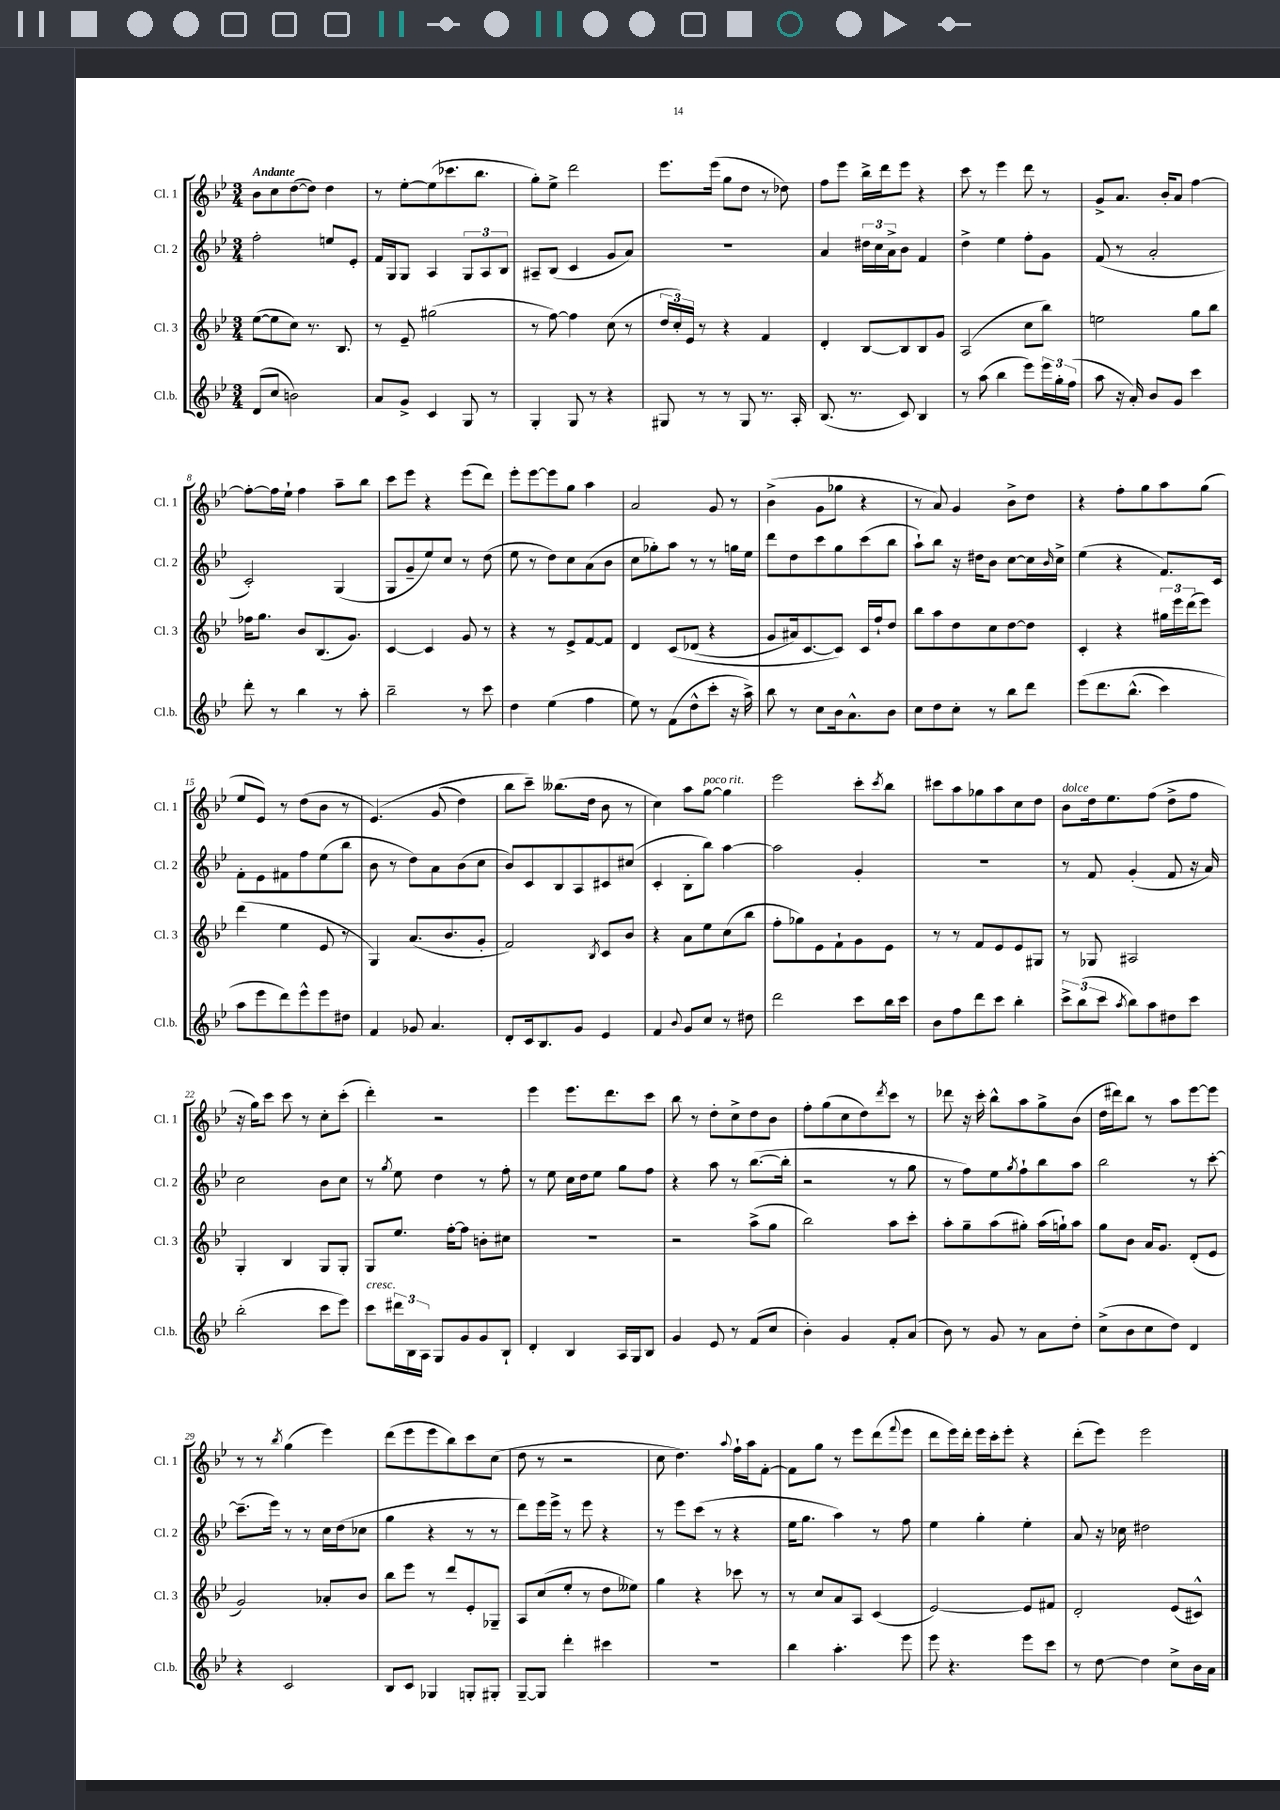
<<
\new StaffGroup <<
\new Staff = "s0" \with { instrumentName = "Cl. 1" shortInstrumentName = "Cl. 1" } {
    \clef treble \key bes \major \numericTimeSignature \time 3/4 \tempo "Andante"
    bes'8 c''8 d''8~( d''8) d''4 |
    r8 ees''8~-. ees''8( ces'''8. bes''8. |
    g''8-.) ees''8-> d'''2 |
    ees'''8. ees'''16( g''8 d''8 r8 des''8) |
    f''8 ees'''8 bes''16-> d'''16 ees'''8 r4 |
    c'''8 r8 ees'''4 d'''8 r8 |
    g'8-> a'8. bes'16-. a'8 f''4~ |
    f''8~-. f''16 ees''16-! f''4 a''8-- bes''8 |
    c'''8 ees'''8 r4 ees'''8( d'''8) |
    ees'''8-. ees'''8~ ees'''8 g''8 a''4 |
    a'2 g'8 r8 |
    bes'4->( g'8 ges''8 r4 |
    r8 a'8) g'4 bes'8-> d''8 |
    r4 f''8-. g''8 a''8 g''8( |
    ees''8 ees'8) r8 d''8( bes'8 r8 |
    ees'4.)\( g'8( d''4) |
    bes''8 c'''8--\) beses''8.( d''16 bes'8 r8 |
    c''4) a''8 g''8~^\markup { \italic "poco rit." } g''4 |
    ees'''2 c'''8-. \acciaccatura { c'''8 } bes''8 |
    cis'''8 a''8 ges''8 a''8 c''8 d''8 |
    bes'8^\markup { \italic "dolce" } d''16 ees''8. f''8( d''8-> f''8 |
    r16 g''16) c'''8 c'''8 r8 c''8-. c'''8-.( |
    d'''4-.) r2 |
    ees'''4 ees'''8. d'''8. c'''8 |
    bes''8 r8 d''8-. c''8-> d''8 bes'8 |
    f''8-. g''8( c''8 d''8) \acciaccatura { d'''8 } c'''8 r8 |
    des'''8 r16 c'''16-. bes''8-^ a''8 g''8-> bes'8( |
    d''16 dis'''16) bes''8 r8 a''8 ees'''8~ ees'''8 |
    r8 r8 \acciaccatura { bes''8 } g''4( ees'''4) |
    d'''8( ees'''8 ees'''8 bes''8) c'''8 c''8( |
    d''8 r8 r2 |
    c''8 d''4.) \appoggiatura { a''8 } f''16-! a''16 f'8~-. |
    f'8 g''8 r8 ees'''8 d'''8( \appoggiatura { f'''8 } ees'''8 |
    d'''8 ees'''16) d'''16-. ees'''16 c'''16-. ees'''8-. r4 |
    d'''8-.( ees'''8) ees'''2 \bar "|." |
}
\new Staff = "s1" \with { instrumentName = "Cl. 2" shortInstrumentName = "Cl. 2" } {
    \clef treble \key bes \major \numericTimeSignature \time 3/4
    f''2-. e''8 ees'8-. |
    f'16 g16 g8 a4 \tuplet 3/2 { g8 a8 bes8 } |
    ais8-- bes8( c'4 g'8 a'8) |
    R2. |
    a'4 \tuplet 3/2 { dis''16 c''16 a'16-> } bes'8 f'4 |
    d''4-> ees''4 f''8-. g'8 |
    f'8( r8 a'2-. |
    c'2-.) g4( |
    g8 g'8-- ees''8) c''8 r8 d''8( |
    ees''8 r8 d''8) c''8 a'8( bes'8 |
    c''8 ges''8-.) a''8 r8 r8 g''16 ees''16 |
    d'''8 d''8 c'''8 g''8 c'''8( bes''8 |
    a''8-!) bes''8 r16 dis''16 bes'8 c''8~ c''16 \grace { bes'16 } c''16-> |
    ees''4( r4 f'8.) c'16 |
    f'8-. ees'8 fis'8 f''8 ees''8( bes''8 |
    bes'8 r8 d''8) a'8 bes'8( c''8 |
    bes'8) c'8 bes8 a8 cis'8 cis''8( |
    c'4-. bes8-. bes''8) a''4~ |
    a''2 g'4-. |
    R2. |
    r8 f'8 g'4-.( f'8 r16 a'16) |
    c''2 bes'8 c''8 |
    r8 \acciaccatura { g''8 } ees''8 d''4 r8 f''8-. |
    r8 ees''8 c''16 d''16 ees''8 g''8 f''8 |
    r4 a''8 r8 bes''8.~( bes''16-. |
    r2 r8 g''8 |
    r8 f''8) ees''8 \acciaccatura { g''8 } f''8-! bes''8 a''8 |
    bes''2 r8 c'''8~-. |
    c'''8.--( ees'''16) r8 r8 c''16 d''16( ces''8 |
    g''4 r4 r8 r8 |
    d'''8) ees'''16 ees'''16-> r8 ees'''8 r4 |
    r8 ees'''8 c'''8( r8 r4 |
    ees''16 g''8. a''4) r8 f''8 |
    ees''4 g''4-. ees''4-. |
    a'8 r16 ces''16 dis''2 \bar "|." |
}
\new Staff = "s2" \with { instrumentName = "Cl. 3" shortInstrumentName = "Cl. 3" } {
    \clef treble \key bes \major \numericTimeSignature \time 3/4
    ees''8~( ees''8 c''8) r8. bes8. |
    r8 ees'8-- gis''2( |
    r8 f''8~) f''4 c''8( r8 |
    \tuplet 3/2 { d''16 c''16-.) ees'16 } r8 r4 f'4 |
    d'4-. bes8~ bes8 bes8 g'8 |
    a2( c''8 bes''8) |
    e''2 g''8 bes''8 |
    fes''16 g''8. bes'8 bes8.( g'8.) |
    c'4~ c'4 g'8 r8 |
    r4 r8 ees'8-> f'8~ f'8 |
    d'4 c'8\( des'8( r4 |
    g'8 ais'16) c'8.~ c'8\) c'16 f''16-! d''8 |
    bes''8 a''8 d''8 c''8 d''8~ d''8 |
    c'4-. r4 \tuplet 3/2 { gis''16 ees'''16 d'''16( } ees'''8) |
    d'''4( ees''4 ees'8 r8 |
    g4) a'8.( bes'8. g'8-. |
    f'2) \acciaccatura { bes8 } c'8 bes'8 |
    r4 a'8 ees''8 c''8( bes''8 |
    f''8-. ges''8) ees'8 f'8-! g'8 ees'8 |
    r8 r8 f'8 ees'8 ees'8 gis8 |
    r8 ges8 ais2 |
    g4-. bes4 g8 g8-. |
    g8 ees''8. f''16~-. f''8 b'8-. cis''8 |
    R2. |
    r2 a''8->( g''8 |
    bes''2) a''8 c'''8-. |
    a''8-. g''8-- a''8( gis''8-.) a''16( g''16-!) a''8 |
    g''8 bes'8 a'16 g'8. d'8-.( ees'8 |
    g'2) aes'8-. bes'8 |
    bes''8 ees'''8 r8 d'''8 ees'8-. ges8-- |
    a8 c''8( ees''8-. r8 d''8 eeses''8) |
    g''4 r4 ces'''8 r8 |
    r8 c''8 a'8 a8 c'4( |
    ees'2~) ees'8 fis'8 |
    d'2-. ees'8( cis'8-^) \bar "|." |
}
\new Staff = "s3" \with { instrumentName = "Cl.b." shortInstrumentName = "Cl.b." } {
    \clef treble \key bes \major \numericTimeSignature \time 3/4
    d'8( c''8 b'2) |
    a'8 g'8-> c'4 g8 r8 |
    g4-. g8 r8 r4 |
    gis8 r8 r8 gis8 r8. a16-. |
    bes8.( r8. c'8) bes4 |
    r8 a''8( bes''4 ees'''8) \tuplet 3/2 { ees'''16 g''16-. f''16( } |
    a''8 r16 a'16-.) bes'8 g'8 c'''4 |
    d'''8-. r8 bes''4 r8 a''8-. |
    bes''2-- r8 c'''8 |
    d''4 ees''4( f''4 |
    ees''8) r8 f'8( d''8-^ c'''8-. r16 a''16->) |
    bes''8 r8 c''8 bes'16 a'8.-^ bes'8 |
    c''8 d''8 c''8-. r8 bes''8 d'''8 |
    ees'''8\( d'''8. bes''8.-^( c'''4) |
    a''8 ees'''8 d'''8\) ees'''8-^ ees'''8 dis''8 |
    f'4 ges'8 a'4. |
    d'8-. c'16 bes8. g'8 ees'4 |
    f'4 \appoggiatura { bes'8 } g'8 c''8 r8 dis''8 |
    d'''2 c'''8 bes''16 c'''16 |
    bes'8 f''8 d'''8 c'''8 bes''4-. |
    \tuplet 3/2 { c'''8-> bes''8( c'''8 } \acciaccatura { a''8 } bes''8) a''8 dis''8 c'''8 |
    bes''2-.( c'''8 ees'''8) |
    c'''8^\markup { \italic "cresc." } \tuplet 3/2 { dis'''16 bes16 a16 } g8 g'8 g'8 bes8-! |
    d'4-. bes4 a16 g16 bes8 |
    g'4 ees'8 r8 f'8( c''8 |
    bes'4-.) g'4 f'8-. a'8( |
    bes'8) r8 g'8 r8 a'8 d''8-. |
    c''8->( bes'8 c''8 d''8) d'4 |
    r4 c'2 |
    bes8 c'8 ges4 g8-. gis8-. |
    g8~-- g8 d'''4-. cis'''4 |
    R2. |
    bes''4 a''4.-. ees'''8 |
    ees'''8 r4. ees'''8 c'''8 |
    r8 d''8~ d''4 c''8-> bes'16 a'16 \bar "|." |
}
>>
>>
